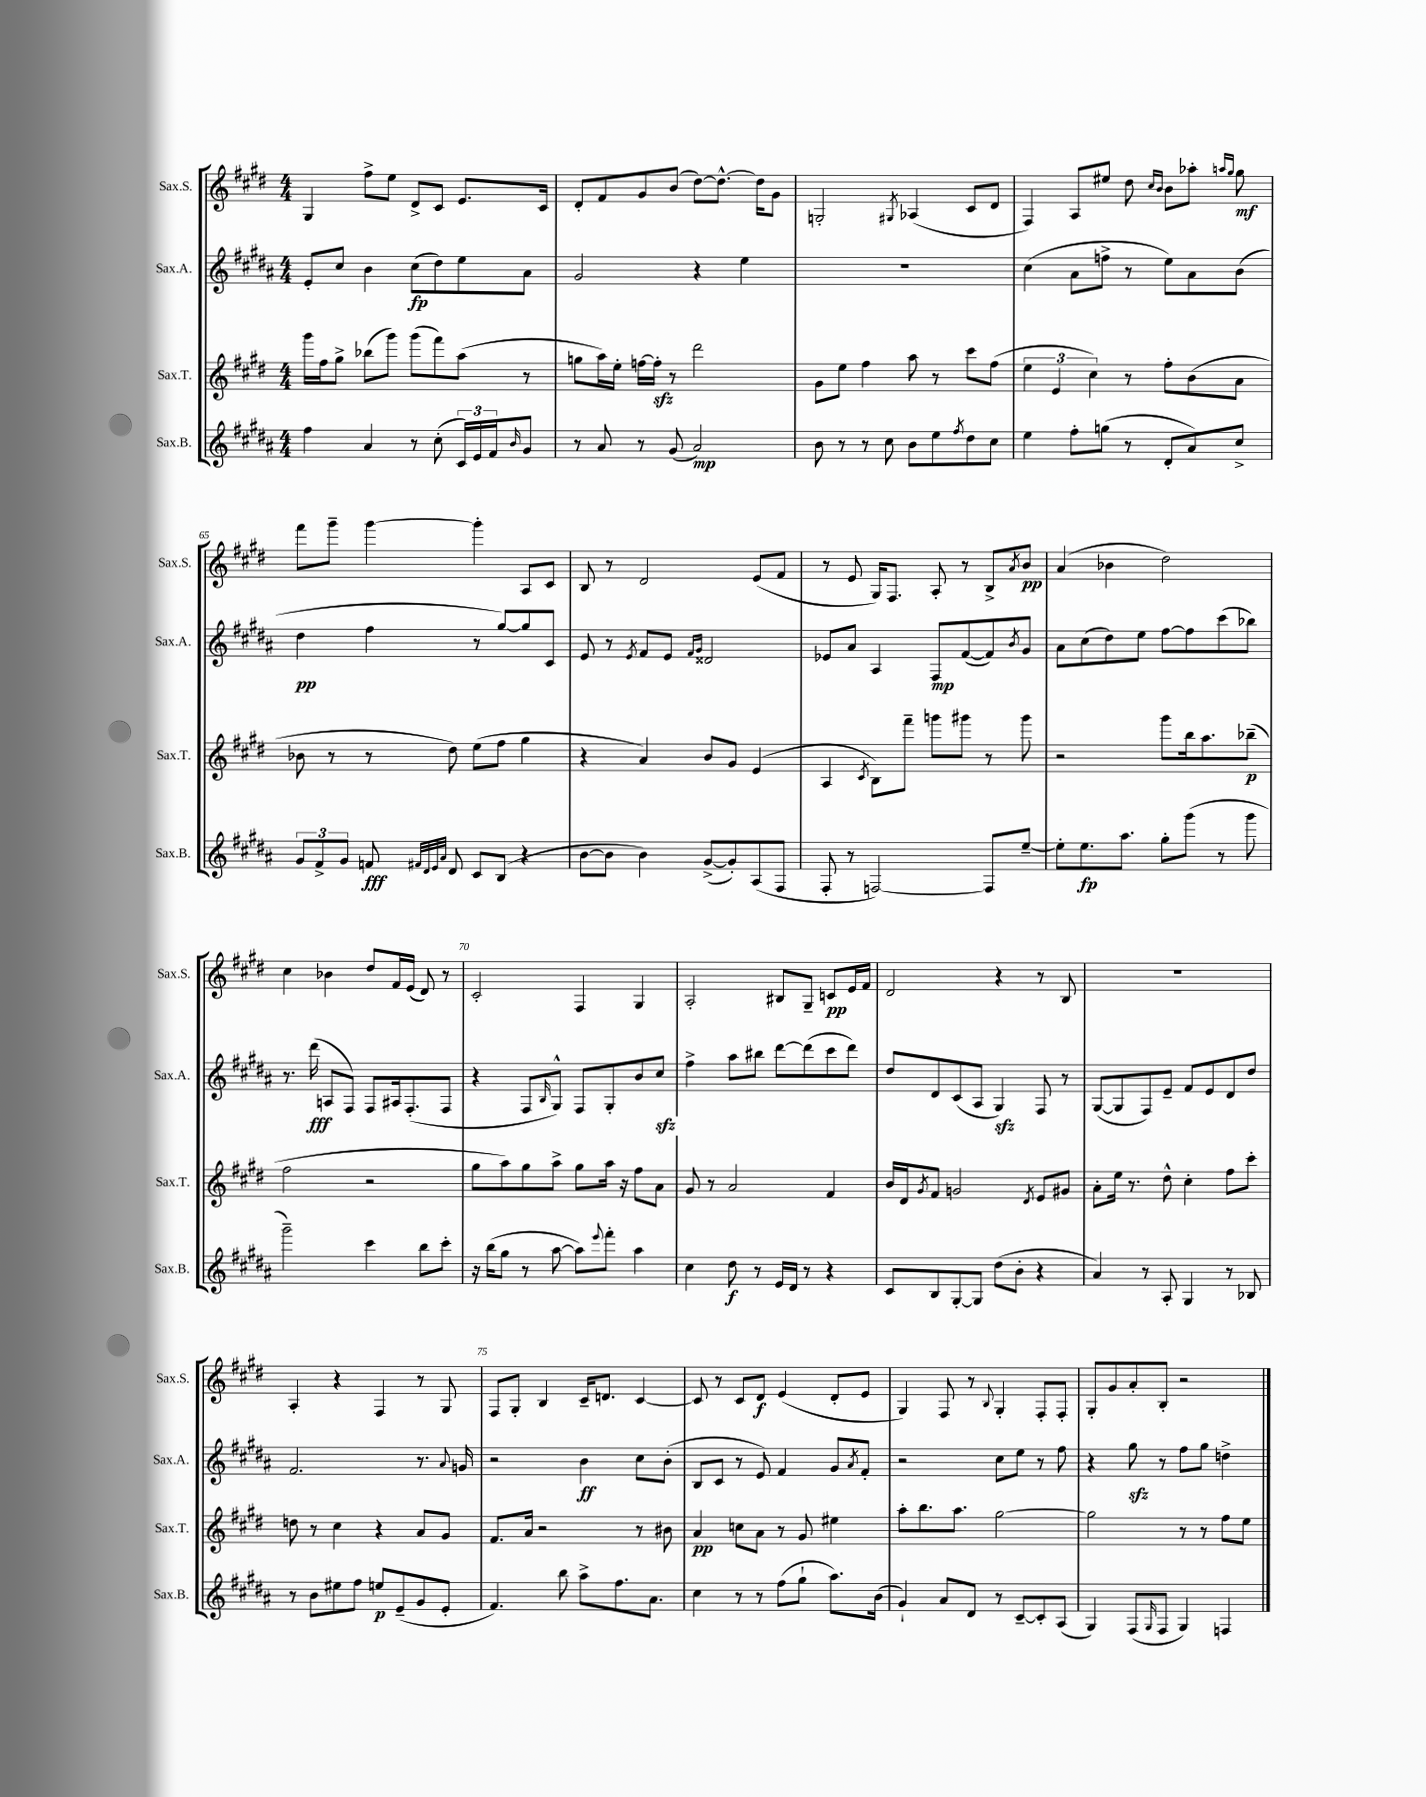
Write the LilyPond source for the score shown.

<<
\new StaffGroup <<
\new Staff = "s0" \with { instrumentName = "Sax.S." shortInstrumentName = "Sax.S." } {
    \clef treble \key e \major \numericTimeSignature \time 4/4
    gis4 fis''8-> e''8 dis'8-> cis'8 e'8. cis'16 |
    dis'8-. fis'8 gis'8 b'8( dis''8~) dis''8.~-^ dis''16 gis'8 |
    g2-. \acciaccatura { gis8 } aes4( cis'8 dis'8 |
    fis4) a8 eis''8 dis''8 \grace { cis''16 b'16 } b'8 aes''8-. \grace { a''16 gis''16 } gis''8\mf |
    fis'''8 gis'''8-- gis'''4~ gis'''4-. a8 cis'8 |
    b8 r8 dis'2 e'8( fis'8 |
    r8 e'8 gis16) fis8. a8-. r8 b8-> \acciaccatura { a'8 } b'8\pp |
    a'4( bes'4 dis''2) |
    cis''4 bes'4 dis''8 fis'16 e'16( dis'8) r8 |
    cis'2-. fis4 gis4 |
    a2-. bis8 gis8-- c'8\pp e'16 fis'16 |
    dis'2 r4 r8 b8 |
    R1 |
    a4-. r4 fis4 r8 gis8 |
    fis8 gis8-. b4 cis'16-- d'8. cis'4~ |
    cis'8 r8 cis'8 dis'8\f e'4( dis'8-. e'8 |
    gis4) fis8 r8 \appoggiatura { b8 } gis4-. fis8-. fis8-. |
    gis8-. gis'8 a'8-. b8-. r2 \bar "|." |
}
\new Staff = "s1" \with { instrumentName = "Sax.A." shortInstrumentName = "Sax.A." } {
    \clef treble \key b \major \numericTimeSignature \time 4/4
    e'8-. cis''8 b'4 cis''8\fp( dis''8) e''8 ais'8 |
    gis'2 r4 e''4 |
    R1 |
    cis''4( ais'8 f''8-> r8 e''8) ais'8 b'8( |
    dis''4\pp fis''4 r8 gis''8~) gis''8 cis'8 |
    e'8 r8 \acciaccatura { e'8 } fis'8 e'8 \grace { fis'16 gis'16 } disis'2 |
    ees'8 ais'8 ais4 fis8\mp fis'8~( fis'8) \acciaccatura { b'8 } gis'8 |
    ais'8 cis''8( dis''8) e''8 fis''8~ fis''8 cis'''8( bes''8) |
    r8. dis'''16\fff( a8 fis8) fis8 ais16 fis8.-.( fis8 |
    r4 fis8 \grace { b16 } gis8-^) fis8 gis8-. b'8 cis''8\sfz |
    fis''4-> ais''8 bis''8 dis'''8~ dis'''8( cis'''8 dis'''8) |
    dis''8 dis'8 cis'8( ais8 gis4\sfz) fis8 r8 |
    gis8~( gis8 fis8) e'8-- fis'8 e'8 dis'8 dis''8 |
    fis'2. r8. \appoggiatura { ais'8 } g'16 |
    r2 b'4\ff cis''8 b'8-.( |
    b8 cis'8 r8 e'8) fis'4 gis'8 \acciaccatura { ais'8 } fis'8-. |
    r2 cis''8 e''8 r8 fis''8 |
    r4 gis''8\sfz r8 fis''8 gis''8 d''4-> \bar "|." |
}
\new Staff = "s2" \with { instrumentName = "Sax.T." shortInstrumentName = "Sax.T." } {
    \clef treble \key e \major \numericTimeSignature \time 4/4
    gis'''16 fis''16 gis''8-> bes''8( gis'''8) gis'''8( fis'''8) a''8( r8 |
    g''8 a''16) e''16-. f''16~ f''16-.\sfz r8 dis'''2 |
    gis'8 e''8 fis''4 a''8 r8 cis'''8 fis''8( |
    \tuplet 3/2 { e''4 e'4 cis''4) } r8 fis''8-. b'8( a'8 |
    bes'8 r8 r8 dis''8) e''8( fis''8 gis''4 |
    r4 a'4) b'8 gis'8 e'4( |
    a4 \acciaccatura { cis'8 } b8) fis'''8-- g'''8 gis'''8 r8 gis'''8 |
    r2 gis'''8 b''16 a''8. bes''8--\p( |
    fis''2 r2 |
    gis''8 a''8) gis''8 a''8-> gis''8 a''16 r16 fis''8 a'8 |
    gis'8 r8 a'2 fis'4 |
    b'16 dis'16 \acciaccatura { gis'8 } fis'8 g'2 \acciaccatura { dis'8 } e'8 gis'8 |
    a'8-. e''16 r8. dis''8-^ cis''4-. fis''8 cis'''8-. |
    d''8 r8 cis''4 r4 a'8 gis'8 |
    fis'8. a'16 r2 r8 bis'8 |
    a'4\pp c''8 a'8 r8 gis'8 eis''4 |
    a''8-. b''8. a''8. gis''2~ |
    gis''2 r8 r8 fis''8 e''8 \bar "|." |
}
\new Staff = "s3" \with { instrumentName = "Sax.B." shortInstrumentName = "Sax.B." } {
    \clef treble \key b \major \numericTimeSignature \time 4/4
    fis''4 ais'4 r8 cis''8-.( \tuplet 3/2 { cis'16) e'16 fis'16 } \grace { b'16 } gis'8 |
    r8 ais'8 r8 gis'8( ais'2\mp) |
    b'8 r8 r8 cis''8 b'8 e''8 \acciaccatura { fis''8 } dis''8 cis''8 |
    e''4 fis''8-. g''8( r8 dis'8-. ais'8) cis''8-> |
    \tuplet 3/2 { gis'8 fis'8-> gis'8 } f'8\fff \grace { fis'32 dis'32 e'32 ais'32 } dis'8 cis'8 b8( r4 |
    b'8~ b'8 b'4) gis'8~->( gis'8-.) ais8( fis8 |
    fis8-. r8 f2~) f8 e''8~-- |
    e''8-. e''8.\fp ais''8. gis''8-. gis'''8( r8 gis'''8 |
    gis'''2--) cis'''4 b''8 cis'''8-. |
    r16 b''16( gis''8 r8 ais''8~ ais''8) \appoggiatura { e'''8 } fis'''8-. ais''4 |
    cis''4 dis''8\f r8 e'16 dis'16 r8 r4 |
    cis'8 b8 gis8~-. gis8 dis''8( b'8-. r4 |
    ais'4) r8 ais8-. gis4 r8 bes8 |
    r8 b'8 eis''8 fis''8 e''8\p e'8--( gis'8 e'8-. |
    fis'4.) b''8 ais''8-> fis''8. ais'8. |
    cis''4 r8 r8 fis''8( gis''8-! ais''8.) b'16( |
    gis'4-!) ais'8 dis'8 r8 cis'8~-- cis'8-. ais8( |
    gis4) fis8( \grace { gis16 } fis8 gis4) f4 \bar "|." |
}
>>
>>
\layout { \context { \Score currentBarNumber = #61 \override BarNumber.break-visibility = ##(#f #t #t) barNumberVisibility = #(every-nth-bar-number-visible 5) } }
